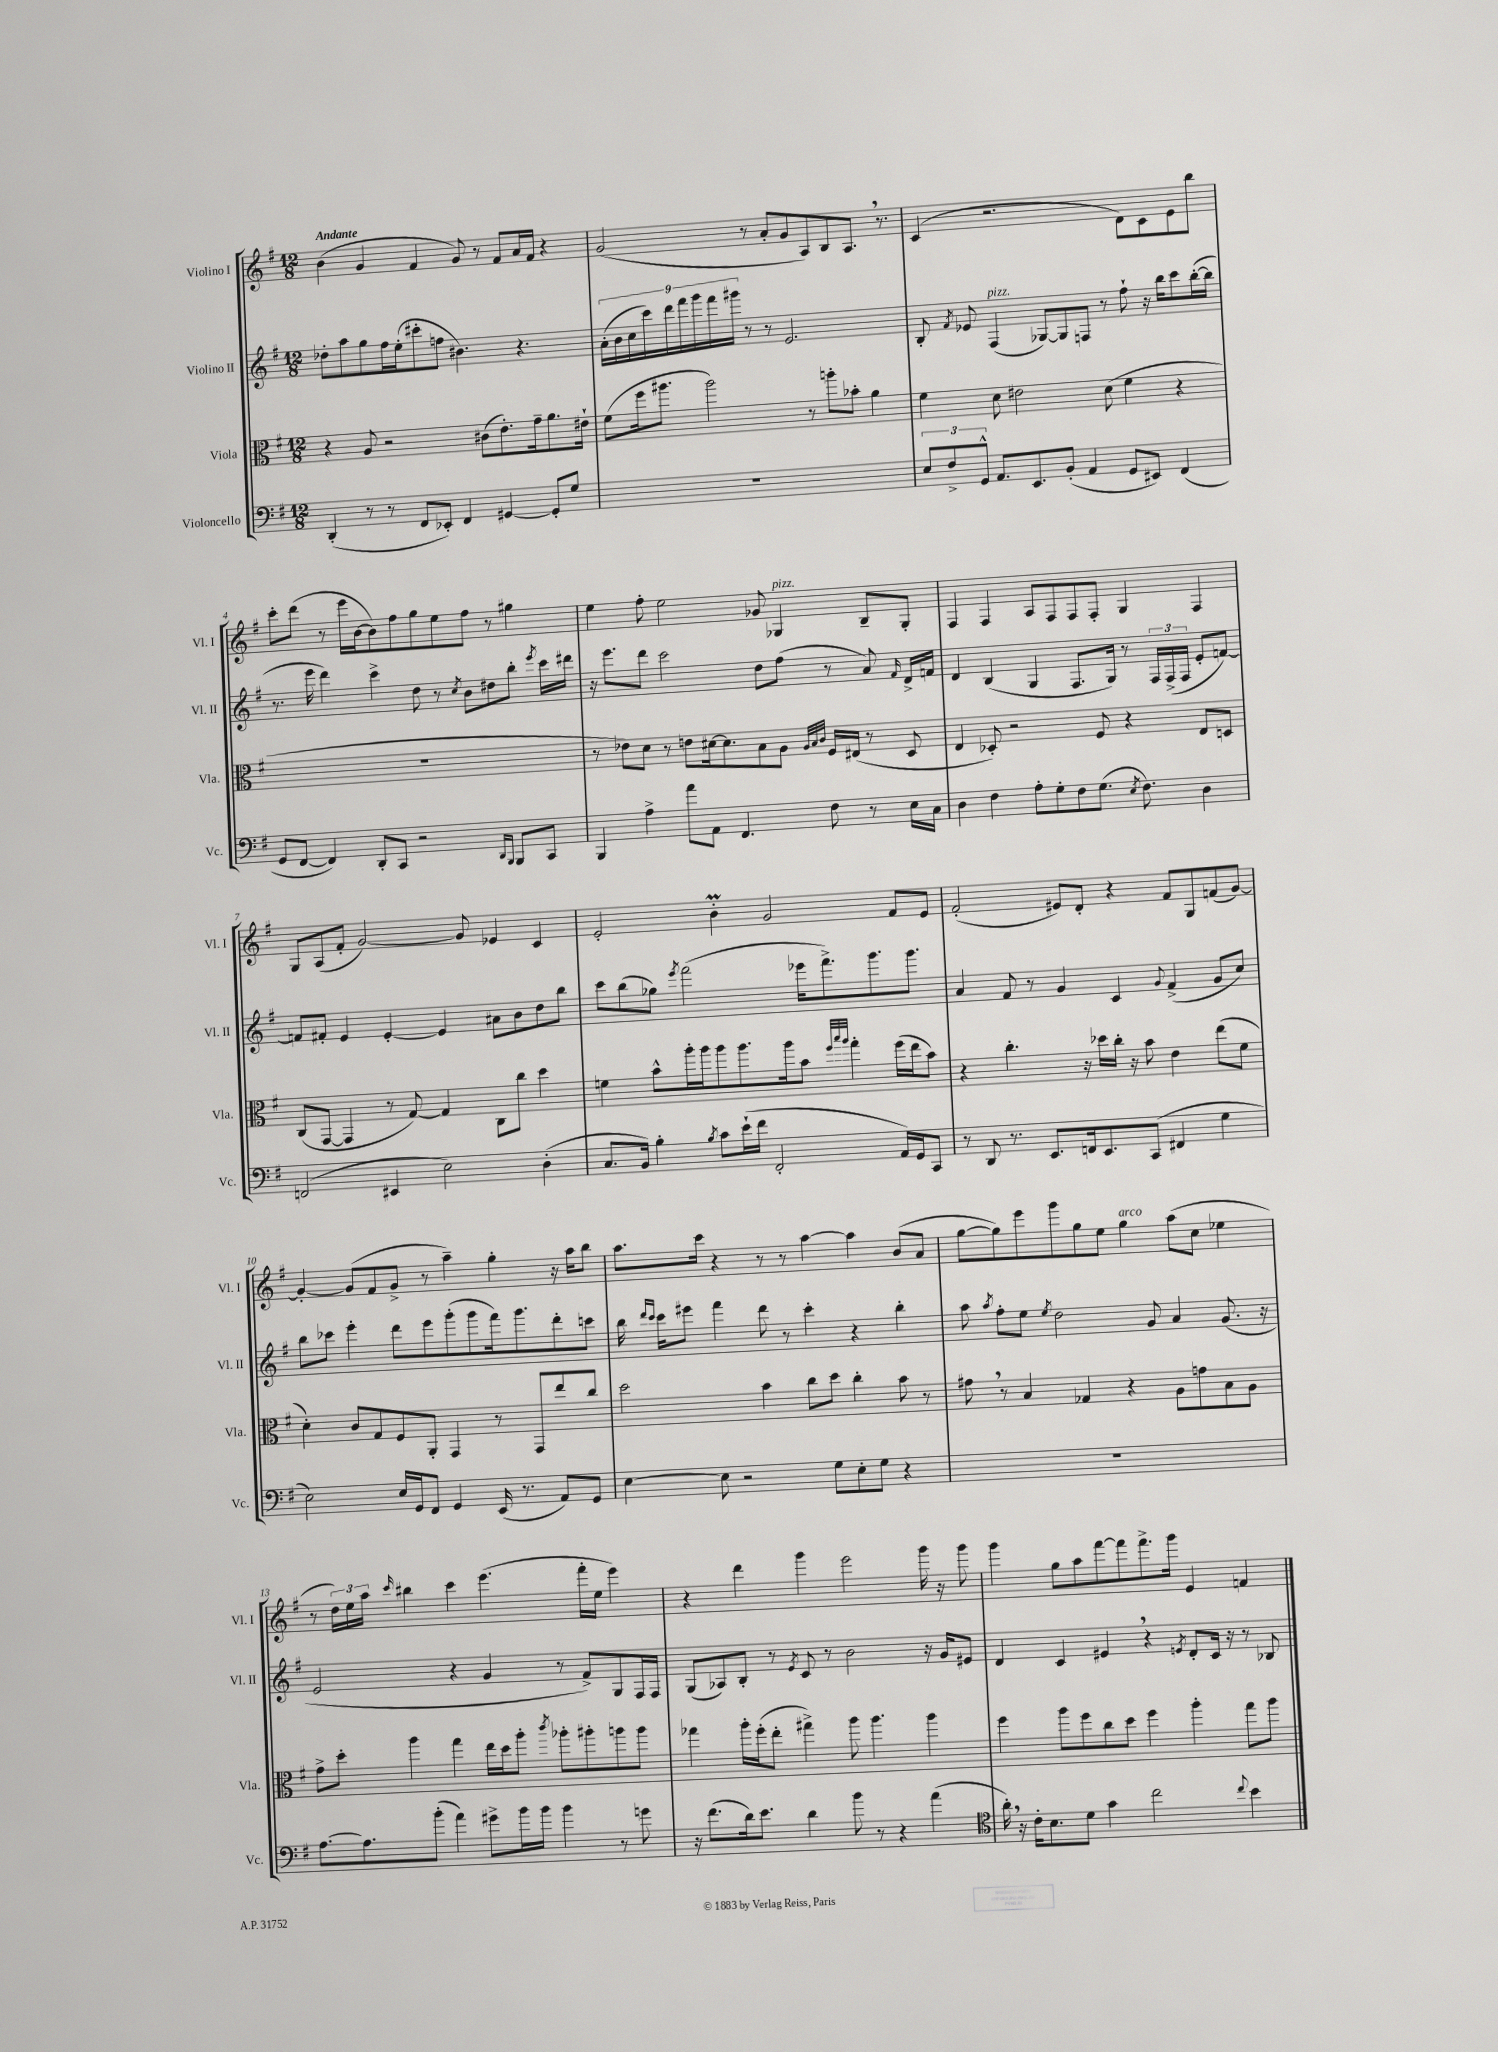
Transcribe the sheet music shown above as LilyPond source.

<<
\new StaffGroup <<
\new Staff = "s0" \with { instrumentName = "Violino I" shortInstrumentName = "Vl. I" } {
    \clef treble \key g \major \numericTimeSignature \time 12/8 \tempo "Andante"
    \autoBeamOff b'4( g'4 fis'4 g'8) r8 fis'8[ a'16 fis'16] r4 |
    g'2( r8 a'8[-. g'8 a8) b8 a8.] \breathe r8. |
    c'4( r2. d'8[) c'8 e'8 b''8] |
    c'''8[-. d'''8]( r8 e'''16[ b'16~ b'8) fis''8 g''8 e''8 fis''8] r8 gis''4 |
    e''4 fis''8-. e''2 ges'8 ges4^\markup { \italic "pizz." } b8[-- ges8]-. |
    fis4 fis4 a8[ fis8 fis8 fis8]-. g4 fis4 |
    g8[ a8( fis'8]-. g'2~) g'8 ees'4 c'4 |
    e'2-. b'4-.\prall g'2 fis'8[ e'8] |
    fis'2-.( eis'8[) d'8]-. r4 fis'8[ g8 f'8( g'8]~) |
    g'4~-. g'8[( fis'8 g'8]-> r8 a''4--) g''4-. r16 a''16[ b''8] |
    a''8.[ c'''16] r4 r8 r8 a''4~ a''4 b'8[( a'8] |
    g''8[~ g''8) e'''8 g'''8 g''8 e''8] g''4^\markup { \italic "arco" } a''8[( c''8] ees''4 |
    r8 \tuplet 3/2 { d''16[) e''16 a''16] } \grace { c'''16 } bis''4 c'''4 e'''4.( fis'''16[-. e''16] e'''4) |
    r4 d'''4 g'''4 e'''2 g'''16 r16 g'''8 |
    g'''4 g''8[ a''8 fis'''8~ fis'''8 fis'''8.-> g'''16] e'4 f'4 \bar "|." |
}
\new Staff = "s1" \with { instrumentName = "Violino II" shortInstrumentName = "Vl. II" } {
    \clef treble \key g \major \numericTimeSignature \time 12/8
    \autoBeamOff des''8[-. a''8 g''8 fis''16 e''16-.( cis'''8-. f''8] bis'4.) r4. |
    \tuplet 9/8 { a'16[-.( b'16 c''16 c'''16) d'''16 fis'''16 g'''16 fis'''16 gis'''16] } r8 r8 e'2. |
    b8-. \acciaccatura { fis'8 } ees'8 fis4^\markup { \italic "pizz." }( ges8[~) ges8 f8] r8 fis''8-! r16 b''16[ c'''8 b''16~-.( b''16] |
    r8. e'''16 d'''4) c'''4-> d''8 r8 \acciaccatura { c''8 } b'8[ dis''8 b''8]-. \acciaccatura { e'''8 } c'''16[ dis'''16] |
    r16 e'''8.[ d'''8] c'''2 d''8[ fis''8]( r8 a'8) \grace { fis'16 } d'16[-> f'16] |
    d'4 b4( g4 fis8.[ g16]) r8 \tuplet 3/2 { fis16[ fis16->( fis16] } e'8[-. f'8]~) |
    f'8[ fis'8]-. e'4 e'4~-. e'4 ais'8[ b'8 d''8 b''8] |
    c'''8[ b''8( ges''8]) \acciaccatura { e'''8 } fis'''2( ees'''16[ fis'''8.->) g'''8. g'''8.] |
    a'4 fis'8 r8 g'4 c'4 \appoggiatura { g'8 } fis'4->( g'8[ c''8]) |
    b''8[ ces'''8] e'''4-. d'''8[ e'''8 g'''8-.( g'''8 fis'''16) g'''8. d'''8-. c'''8] |
    b''16 \grace { d'''16[ c'''16] } c'''16[ eis'''8] fis'''4 d'''8 r8 c'''4-. r4 b''4-. |
    a''8 \acciaccatura { a''8 } fis''8[-. e''8] \acciaccatura { e''8 } d''2 g'8 a'4 g'8.( r16 |
    e'2 r4 g'4 r8 fis'8[->) g8 fis16 fis16] |
    g8[( aes8) b8]-. r8 \acciaccatura { e'8 } c'8 r8 b'2 r16 g'16[ eis'8] |
    d'4 c'4 eis'4 \breathe r4 \acciaccatura { e'8 } d'8[-. c'16] r16 r8 bes8 \bar "|." |
}
\new Staff = "s2" \with { instrumentName = "Viola" shortInstrumentName = "Vla." } {
    \clef alto \key g \major \numericTimeSignature \time 12/8
    \autoBeamOff r4 a8 r2 cis'8[( e'8.-.) g'16-- a'8. eis'16]-! |
    fis'8[( fis''16 ais''8.] ais''2) r8 a''8[-. bes'8]-. a'4 |
    fis'4 d'8 eis'2 d'8( fis'4 r4 |
    R1. |
    r8 ees'8[) d'8] r8 e'8[ dis'16~ dis'8. b8 a8] \grace { a32[ b32 c'32] } fis16[ eis16]( r8 d8 |
    e4 des8-.) r2 fis8 r4 e8[ d8] |
    c8[( g,8]~ g,4 r8 g8~) g4 c8[ c''8] d''4 |
    f'4 b'8[-^ a''16-. a''16 a''8 a''8. a''16 b'8] \grace { fis''32[ b''32 a''32] } g''4-. fis''16[( e''16 b'8]) |
    r4 c''4.-. r16 des''16[ c''16]-. r16 b'8 e'4 e''8[( fis'8] |
    d'4-.) c'8[ g8 fis8 a,8]-. g,4 r8 g,8[ e''8 c''8] |
    d''2 b'4 c''8[ d''8] c''4-. b'8 r8 |
    gis'8 \breathe r8 b4 ges4 r4 a8[ g'8 b8 a8] |
    g'8[-> d''8]-. a''4 g''4 e''16[ d''16 a''8]-. \acciaccatura { c'''8 } aes''8[-. ais''8-. a''8 a''8] |
    ges''4 a''16[-. fis''16-.( e''8]-. gis''4->) a''8 a''4. a''4 |
    fis''4 a''8[ fis''8 c''8 d''8] fis''4 a''4-. g''8[ a''8] \bar "|." |
}
\new Staff = "s3" \with { instrumentName = "Violoncello" shortInstrumentName = "Vc." } {
    \clef bass \key g \major \numericTimeSignature \time 12/8
    \autoBeamOff d,4-.( r8 r8 fis,8[ ees,8]-.) fis,4 gis,4~ gis,8[-. g8] |
    R1. |
    \tuplet 3/2 { e8[ fis8-> g,8]-^ } a,8.[ e,8. b,8]-.( a,4 g,8[ eis,8]) fis,4( |
    g,8[ fis,8]~ fis,4) d,8[-. c,8] r2 \grace { d,16[ b,,16] } b,,8[ c,8] |
    b,,4 a4-> a'8[ a,8] fis,4. fis8 r8 e16[ c16] |
    d4 fis4 a8[-. g8-. fis8 g8.]( \acciaccatura { e8 } fis8.) d4 |
    f,2( eis,4 e2) d4-.( |
    c8.[ b,16]) b4-. \acciaccatura { b8 } c'8[ e'16-!( fis'16] fis,2-. a,16[) g,16 c,8] |
    r8 d,8 r8. e,8.[ f,16 e,8. c,8]( fis,4 g4 |
    e2) e16[ g,16 fis,8] g,4 e,16( r8. a,8[) g,8] |
    e4~ e8 r2 g8[ e8-. g8] r4 |
    R1. |
    a8.[~ a8. b'8]-.( a'4) gis'8[-> b'16 b'16] b'4 r8 g'8 |
    r16 fis'8.[( d'16) e'8.] d'4 b'8 r8 r4 a'4( |
    \clef tenor a'16-.) \breathe r16 c'16[-. b8. d'8] g'4 c''2 \appoggiatura { c''8 } b'4 \bar "|." |
}
>>
>>
